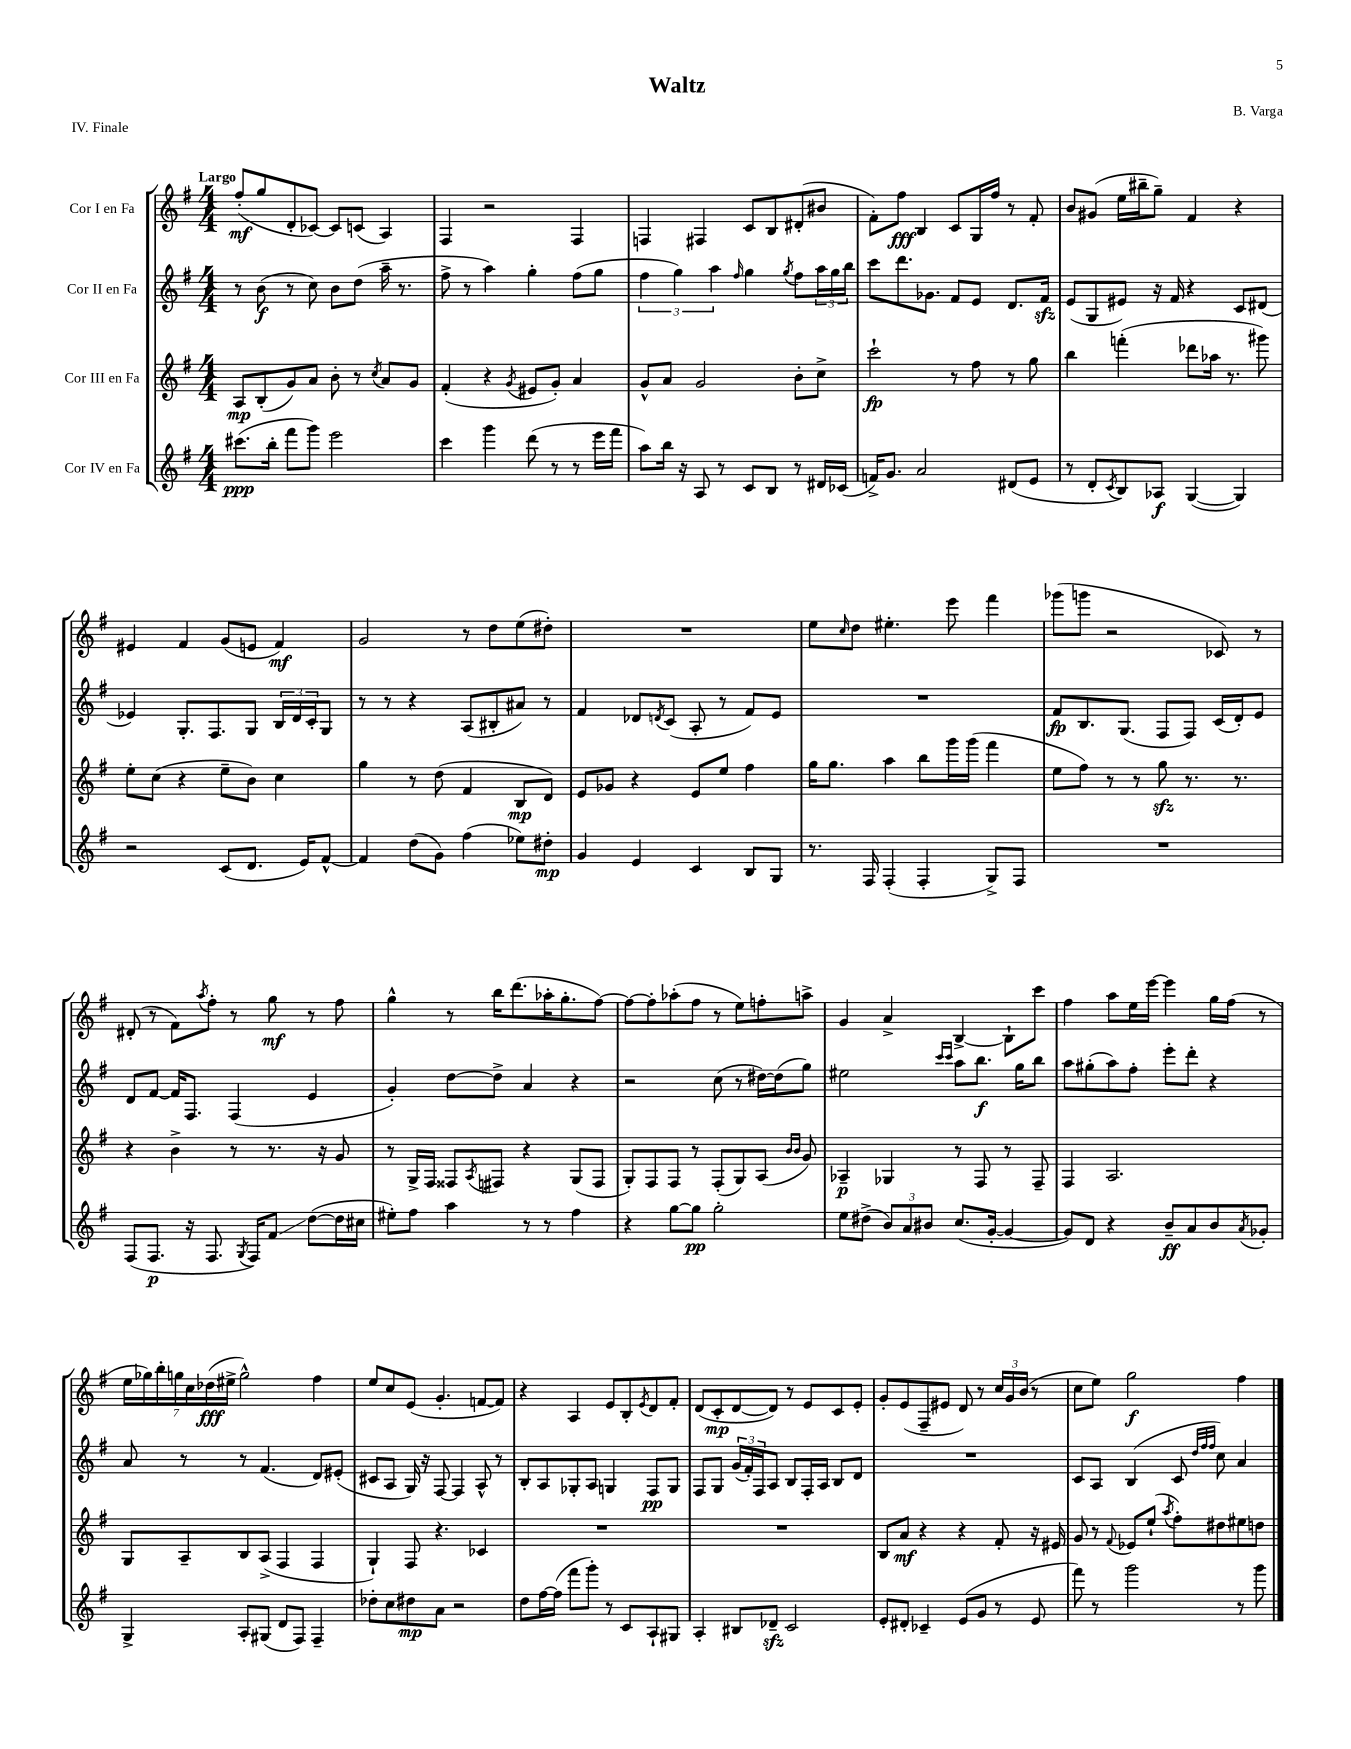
\header { title = "Waltz" composer = "B. Varga" piece = "IV. Finale" }
<<
\new StaffGroup <<
\new Staff = "s0" \with { instrumentName = "Cor I en Fa" } {
    \clef treble \key g \major \numericTimeSignature \time 4/4 \tempo "Largo"
    fis''8-.\mf( g''8 d'8-. ces'8~) ces'8 c'8( a4) |
    fis4 r2 fis4 |
    f4 fis4 c'8 b8 dis'8-.( bis'8 |
    fis'8-.) fis''8\fff b4 c'8 g16 fis''16 r8 fis'8-. |
    b'8 gis'8( e''16 bis''16-- g''8--) fis'4 r4 |
    eis'4 fis'4 g'8( e'8 fis'4\mf) |
    g'2 r8 d''8 e''8( dis''8-.) |
    R1 |
    e''8 \grace { c''16 } d''8 eis''4.-. e'''8 fis'''4 |
    ges'''8( g'''8 r2 ces'8) r8 |
    dis'8-.( r8 fis'8) \acciaccatura { a''8 } fis''8-. r8 g''8\mf r8 fis''8 |
    g''4-^ r8 b''16 d'''8.( aes''16-. g''8.-. fis''8~) |
    fis''8~ fis''8-. aes''8-.( fis''8 r8 e''8) f''8-. a''8-> |
    g'4 a'4-> b4~-> b8-! c'''8 |
    fis''4 a''8 e''16 e'''16~ e'''4 g''16 fis''16( r8 |
    \tuplet 7/4 { e''16 ges''16) b''16-. g''16 c''16 des''16\fff( eis''16-> } g''2-^) fis''4 |
    e''8 c''8 e'8( g'4.-. f'8~ f'8) |
    r4 a4 e'8 b8-. \acciaccatura { e'8 } d'8 fis'8-. |
    d'8( c'8-.\mp d'8~ d'8) r8 e'8 c'8 e'8-. |
    g'8-. e'8( fis8-- eis'8 d'8) r8 \tuplet 3/2 { c''16 g'16 b'16( } r8 |
    c''8 e''8) g''2\f fis''4 \bar "|." |
}
\new Staff = "s1" \with { instrumentName = "Cor II en Fa" } {
    \clef treble \key g \major \numericTimeSignature \time 4/4
    r8 b'8\f( r8 c''8) b'8 d''8( a''16-- r8. |
    fis''8-> r8 a''4) g''4-. fis''8( g''8 |
    \tuplet 3/2 { fis''4 g''4) a''4 } \grace { fis''16 } g''4 \acciaccatura { g''8 } fis''8 \tuplet 3/2 { a''16 g''16 b''16 } |
    c'''8 d'''8. ges'8. fis'8 e'8 d'8. fis'16\sfz |
    e'8( g8 eis'8) r16 fis'16 r4 c'8 dis'8( |
    ees'4) g8.-. fis8. g8 \tuplet 3/2 { b16 d'16 c'16-. } g8 |
    r8 r8 r4 a8( bis8-. ais'8) r8 |
    fis'4 des'8 \acciaccatura { d'8 } c'8( a8-. r8 fis'8) e'8 |
    R1 |
    fis'8\fp b8. g8.( fis8 fis8) c'16( d'16-.) e'8 |
    d'8 fis'8~ fis'16 fis8. fis4( e'4 |
    g'4-.) d''8~ d''8-> a'4 r4 |
    r2 c''8( r8 dis''16~) dis''16( g''8) |
    eis''2 \grace { c'''16 c'''16 } a''8 b''8.\f g''16 b''8 |
    a''8 gis''8-.( a''8) fis''8-. e'''8-. d'''8-. r4 |
    a'8 r8 r8 fis'4.( d'8) eis'8-.( |
    cis'8 a8 g16) r16 fis8~ fis4 a8-^ r8 |
    b8-. a8 ges8-. a8 g4 fis8\pp g8 |
    fis8 g8 \tuplet 3/2 { g'16( fis'16-.) fis16 } a8 b8 fis16-. a16 b8 d'8 |
    R1 |
    c'8 a8 b4( c'8 \grace { d''32 fis''32 fis''32 } c''8) a'4 \bar "|." |
}
\new Staff = "s2" \with { instrumentName = "Cor III en Fa" } {
    \clef treble \key g \major \numericTimeSignature \time 4/4
    a8\mp b8-.( g'8) a'8 b'8-. r8 \acciaccatura { c''8 } a'8 g'8 |
    fis'4-.( r4 \acciaccatura { g'8 } eis'8 g'8-.) a'4 |
    g'8-^ a'8 g'2 b'8-. c''8-> |
    c'''2-!\fp r8 fis''8 r8 g''8 |
    b''4 f'''4-.( des'''8 aes''16 r8. gis'''8) |
    e''8-. c''8( r4 e''8-- b'8) c''4 |
    g''4 r8 d''8( fis'4 b8\mp d'8) |
    e'8 ges'8 r4 e'8 e''8 fis''4 |
    g''16 g''8. a''4 b''8 g'''16 g'''16( fis'''4 |
    e''8 fis''8) r8 r8 g''8\sfz r8. r8. |
    r4 b'4-> r8 r8. r16 g'8 |
    r8 g16-> fis16 fisis8 \acciaccatura { a8 } fis8 r4 g8( fis8 |
    g8-.) fis8 fis8 r8 fis8-.( g8) a8( \grace { b'16 b'16 } g'8) |
    aes4--\p ges4 r8 fis8 r8 fis8-- |
    fis4 a2. |
    g8 a8-- b8 a8->( fis4 fis4 |
    g4-!) fis8 r4. ces'4 |
    R1 |
    R1 |
    b8 a'8\mf r4 r4 fis'8-. r16 eis'16 |
    g'8 r8 \appoggiatura { fis'8 } ees'8 e''8-!( \acciaccatura { a''8 } fis''8-.) dis''8 eis''8 d''8 \bar "|." |
}
\new Staff = "s3" \with { instrumentName = "Cor IV en Fa" } {
    \clef treble \key g \major \numericTimeSignature \time 4/4
    cis'''8.\ppp( b''16-. fis'''8 g'''8) e'''2 |
    c'''4 g'''4 d'''8( r8 r8 e'''16 fis'''16 |
    a''8) b''16 r16 a8 r8 c'8 b8 r8 dis'16 ces'16( |
    f'16->) g'8. a'2 dis'8( e'8 |
    r8 d'8-. \acciaccatura { c'8 } b8) aes8\f g4~( g4) |
    r2 c'8( d'8. e'16) fis'8~-^ |
    fis'4 d''8( g'8) fis''4( ees''8) dis''8-.\mp |
    g'4 e'4 c'4 b8 g8 |
    r8. fis16 fis4-.( fis4-. g8->) fis8 |
    R1 |
    fis8( fis8.\p r16 fis8. \acciaccatura { g8 } fis16) fis'8\glissando d''8~( d''16 cis''16 |
    eis''8-.) fis''8 a''4 r8 r8 fis''4 |
    r4 g''8~ g''8\pp g''2-. |
    e''8 dis''8->( \tuplet 3/2 { b'8) a'8 bis'8 } c''8.( g'16~-. g'4~ |
    g'8) d'8 r4 b'8--\ff a'8 b'8 \acciaccatura { a'8 } ges'8-. |
    g4-> a8-. gis8( d'8 fis8) fis4-- |
    des''8-. c''8 dis''8\mp a'8 r2 |
    d''8 fis''16~ fis''16( fis'''8 g'''8-.) r8 c'8 a8-! gis8 |
    a4-. bis8 des'8--\sfz c'2 |
    e'8-. dis'8-. ces'4-- e'8( g'8 r8 e'8 |
    fis'''8) r8 g'''2 r8 g'''8 \bar "|." |
}
>>
>>
\layout { \context { \Score \remove "Bar_number_engraver" } }
